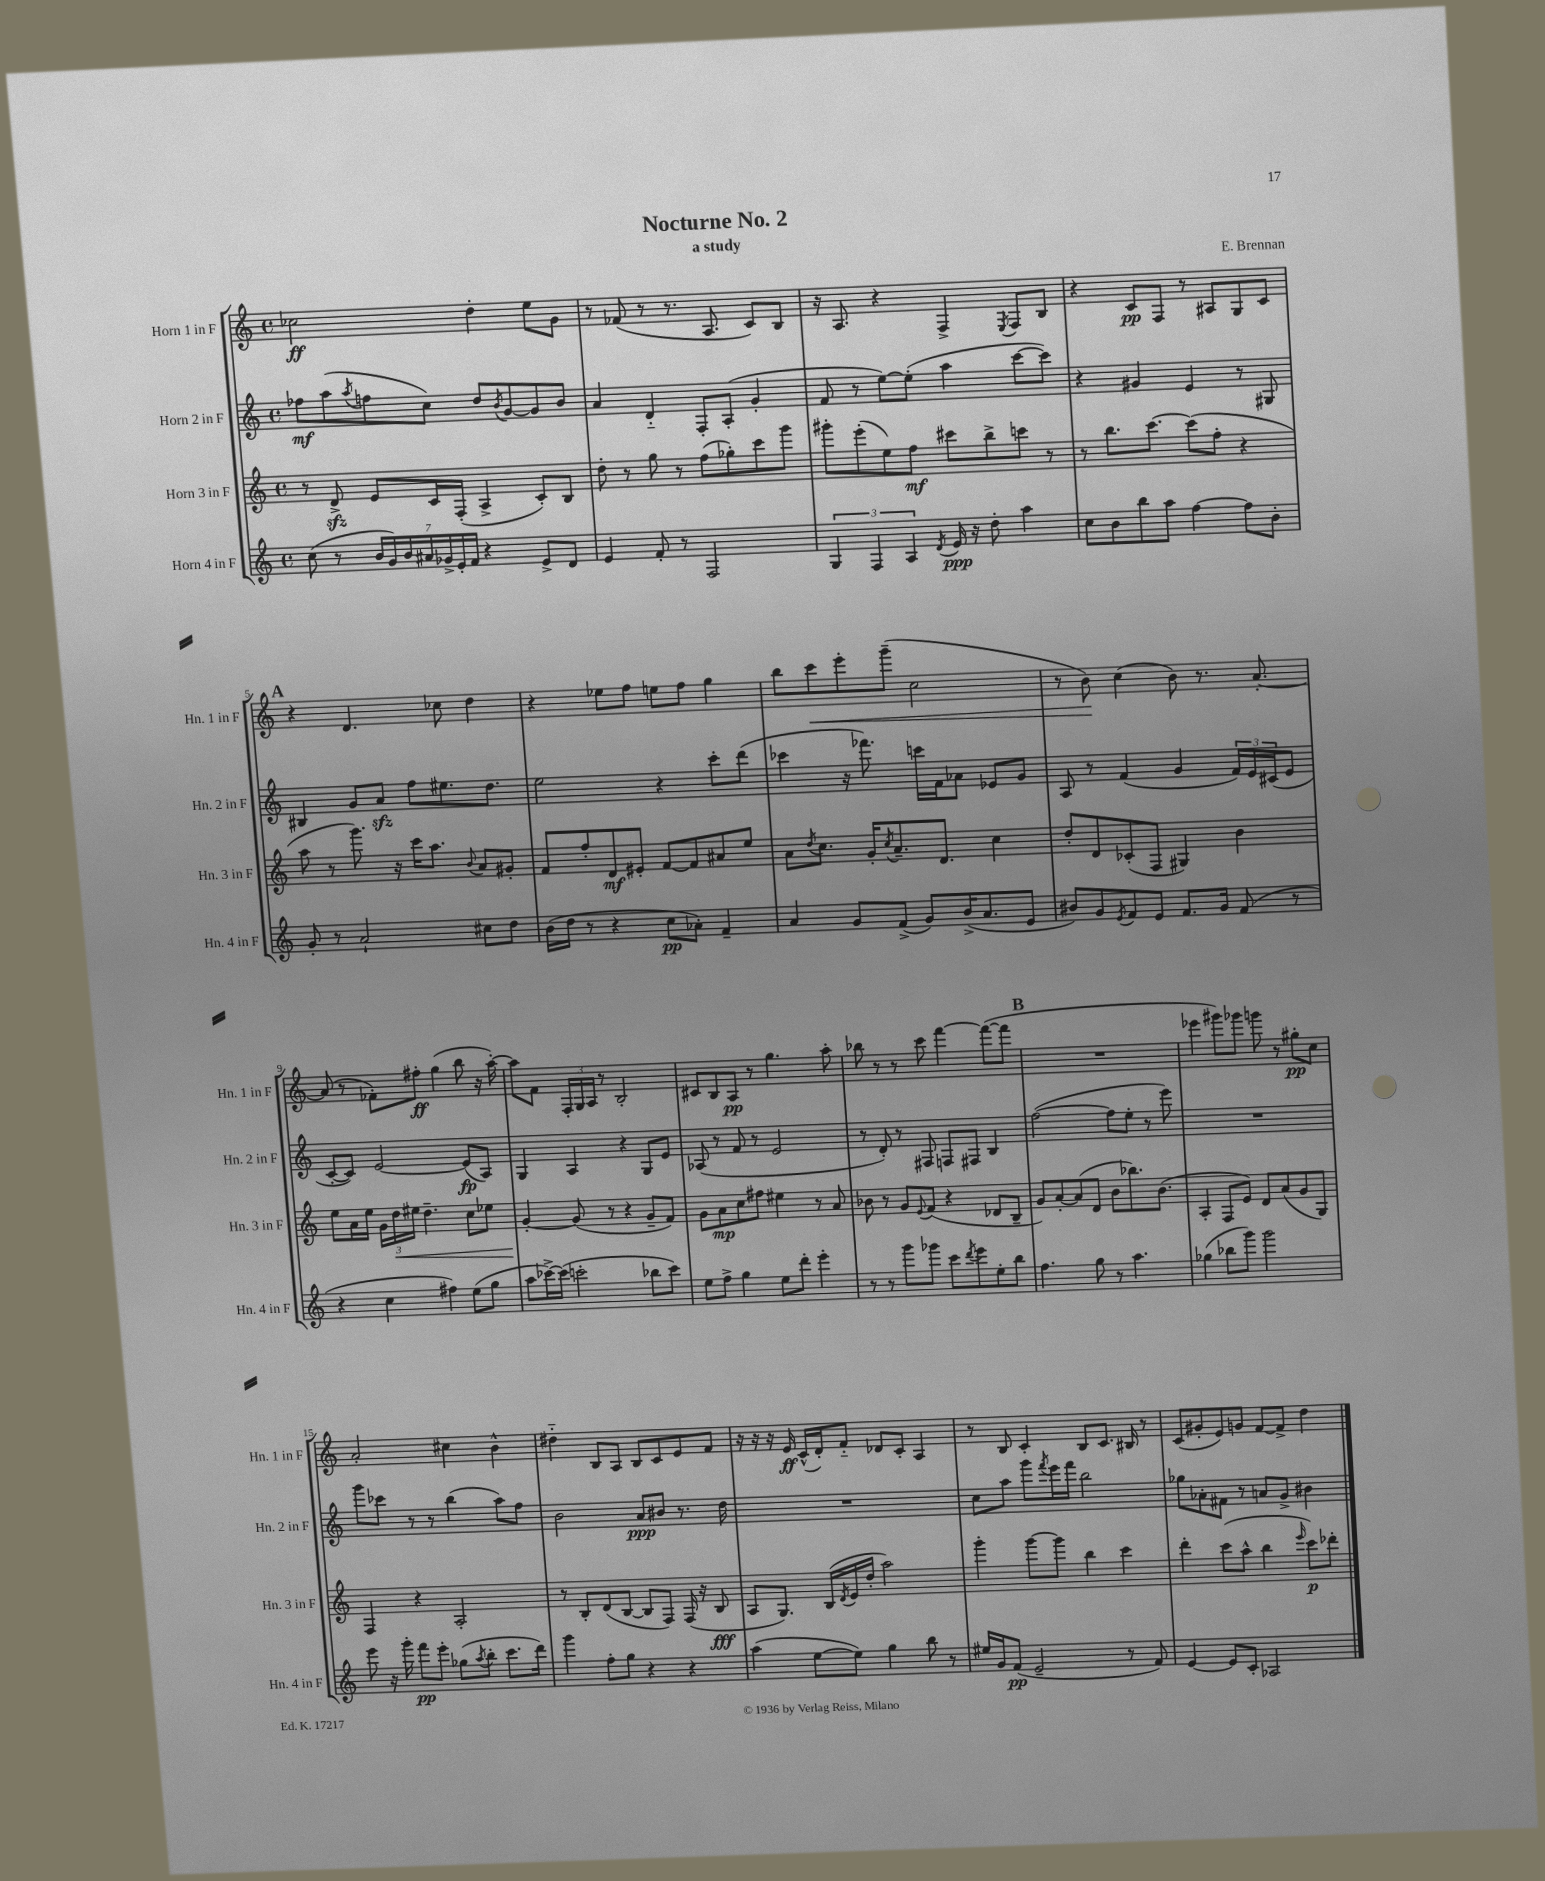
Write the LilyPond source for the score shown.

\header { title = "Nocturne No. 2" composer = "E. Brennan" subtitle = "a study" }
<<
\new StaffGroup <<
\new Staff = "s0" \with { instrumentName = "Horn 1 in F" shortInstrumentName = "Hn. 1 in F" } {
    \clef treble \key c \major \defaultTimeSignature \time 4/4
    ces''2\ff d''4-. e''8 g'8 |
    r8 fes'8( r8 r8. a8. c'8) b8 |
    r16 a8. r4 f4-> \acciaccatura { e8 } f8 b8 |
    r4 c'8\pp f8 r8 ais8 g8 c'8 |
    \mark \markup { \bold "A" } r4 d'4. ces''8 d''4 |
    r4 ees''8 f''8 e''8 f''8 g''4 |
    b''8 c'''8\< e'''8-. g'''8--( c''2 |
    r8 b'8\!) c''4( b'8) r8. a'8.~-. |
    a'8( r8 fes'8-.) fis''8-.\ff g''4( b''8 r16 a''16~-.) |
    a''8 f'8 \tuplet 3/2 { f16-. g16 a16 } r8 b2-. |
    cis'8 b8 a8\pp r8 g''4. a''8-. |
    bes''8 r8 r8 c'''8 f'''4~ f'''8~( f'''8 |
    \mark \markup { \bold "B" } R1 |
    ees'''4 gis'''8) ges'''8 g'''8 r8 gis''8-.\pp c''8 |
    a'2-. cis''4 b'4-^ |
    dis''4-_ b8 a8 b8 c'8 e'8 f'8 |
    r16 r16 r16 e'16\ff c'16-^( d'16-.) f'8-_ des'8 c'8-. a4 |
    r8 b8 c'4-. b8 c'8. bis16 r8 |
    c'8( gis'8-. e'8) g'8 f'8~ f'8-> d''4 \bar "|." |
}
\new Staff = "s1" \with { instrumentName = "Horn 2 in F" shortInstrumentName = "Hn. 2 in F" } {
    \clef treble \key c \major \defaultTimeSignature \time 4/4
    fes''8\mf a''8( \acciaccatura { a''8 } f''8 c''8) d''8 \acciaccatura { b'8 } g'8~ g'8 b'8 |
    a'4 d'4-_ f8-. a8-.( g'4-. |
    f'8 r8 e''8~) e''8-.( a''4 c'''8~ c'''8) |
    r4 gis'4 e'4 r8 gis8 |
    \mark \markup { \bold "A" } bis4 g'8 a'8\sfz f''8 eis''8. d''8. |
    e''2 r4 c'''8-. d'''8( |
    ces'''4 r16 fes'''8.) c'''16 f'16 aes'8 ees'8 g'8 |
    a8 r8 f'4( g'4 \tuplet 3/2 { f'16) e'16 cis'16( } e'8 |
    c'8~-. c'8) e'2~ e'8\fp( a8) |
    g4 a4 r4 g8 e'8 |
    aes8( r8 f'8 r8 e'2 |
    r8 d'8-.) r8 fis8 f8 fis8 b4 |
    \mark \markup { \bold "B" } f''2~( f''8 e''8-. r8 e'''8) |
    R1 |
    g'''8 ces'''8 r8 r8 b''4( a''8) f''8 |
    b'2 a'8\ppp bis'8 r8. d''16 |
    R1 |
    c''8 a''8 g'''8 \acciaccatura { f'''8 } e'''16 f'''16 b''2 |
    ges''8 aes'8-. fis'8 r8 a'8 g'8-> bis'4 \bar "|." |
}
\new Staff = "s2" \with { instrumentName = "Horn 3 in F" shortInstrumentName = "Hn. 3 in F" } {
    \clef treble \key c \major \defaultTimeSignature \time 4/4
    r8 d'8->\sfz e'8 c'16 f16-.( a4-> c'8-.) b8 |
    d''8-. r8 g''8 r8 f''8( ges''8-.) c'''8 g'''8 |
    gis'''8-. e'''8-.( e''8) f''8\mf cis'''8 b''8-> c'''8 r8 |
    r8 b''8. c'''8.~ c'''8( f''8-. r4 |
    \mark \markup { \bold "A" } a''8 r8 g'''8.) r16 c'''16 a''8. \appoggiatura { b'8 } a'8 gis'8-. |
    f'8 f''8-. d'8\mf eis'8-. f'8~ f'8 ais'8 e''8 |
    a'8 \acciaccatura { d''8 } c''8. g'16-. \acciaccatura { c''8 } a'8.-- d'8. c''4 |
    d''8-. d'8 ces'8-.( f8 gis4) b'4 |
    e''8 a'16 e''16 \tuplet 3/2 { g'16 d''16\< eis''16 } d''4.-- c''8 ees''8 |
    g'4~-.\! g'8( r8 r4 g'8-- f'8) |
    g'8 a'8\mp c''8 fis''8 eis''4 r8 a'8 |
    bes'8 r8 g'8 \appoggiatura { e'8 } f'8( r4 des'8 b8-- |
    \mark \markup { \bold "B" } g'8) a'8~-. a'8( d'8 b'8 bes''8.) b'8.( |
    a4-. f8 e'8) d'8 a'8( g'8 g8) |
    f4 r4 a2-. |
    r8 b8-. d'8( b8~ b8 f8) f16( r16 b8\fff |
    a8 g8.) b16( \acciaccatura { d'8 } e'16 d''16-. a''2) |
    g'''4-. g'''8~ g'''8 b''4 c'''4 |
    d'''4-. c'''8( a''8-^ b''4 \grace { e'''16 } c'''8\p) des'''8-. \bar "|." |
}
\new Staff = "s3" \with { instrumentName = "Horn 4 in F" shortInstrumentName = "Hn. 4 in F" } {
    \clef treble \key c \major \defaultTimeSignature \time 4/4
    c''8( r8 \tuplet 7/4 { b'16 g'16) b'16 ais'16 ges'16-> e'16-. f'16 } r4 e'8-> d'8 |
    e'4 f'8-. r8 f2 |
    \tuplet 3/2 { g4 f4 a4 } \acciaccatura { d'8 } e'16\ppp r16 d''8-. a''4 |
    c''8 b'8 b''8 a''8 f''4~ f''8 b'8-. |
    \mark \markup { \bold "A" } g'8-. r8 a'2-! cis''8 d''8 |
    b'16( d''16 r8 r4 c''8\pp aes'8-.) f'4-- |
    a'4 g'8 f'8->( g'8) b'16->( a'8. e'8 |
    bis'8) g'8 \acciaccatura { e'8 } f'8 e'8 f'8. g'16 f'8( r8 |
    r4 c''4 fis''4) e''8( g''8 |
    a''8 ces'''16~->) ces'''16( c'''2-. bes''8 c'''8) |
    e''8 f''8-> g''4 e''8 d'''8-. e'''4-. |
    r8 r8 g'''8 ges'''8 c'''8 \acciaccatura { d'''8 } e'''8 e''8-. b''8 |
    \mark \markup { \bold "B" } f''4. g''8 r8 a''4. |
    ges''4( bes''8 g'''8) g'''2 |
    e'''8 r16 g'''16-. f'''8\pp e'''8-. ges''8( \acciaccatura { a''8 } b''8-. c'''8. d'''16) |
    g'''4 f''8-. g''8 r4 r4 |
    a''4( e''8~ e''8) g''4 b''8 r8 |
    eis''16 g'16 f'8\pp( e'2-- r8 f'8) |
    e'4~ e'8 c'8-. aes2 \bar "|." |
}
>>
>>
